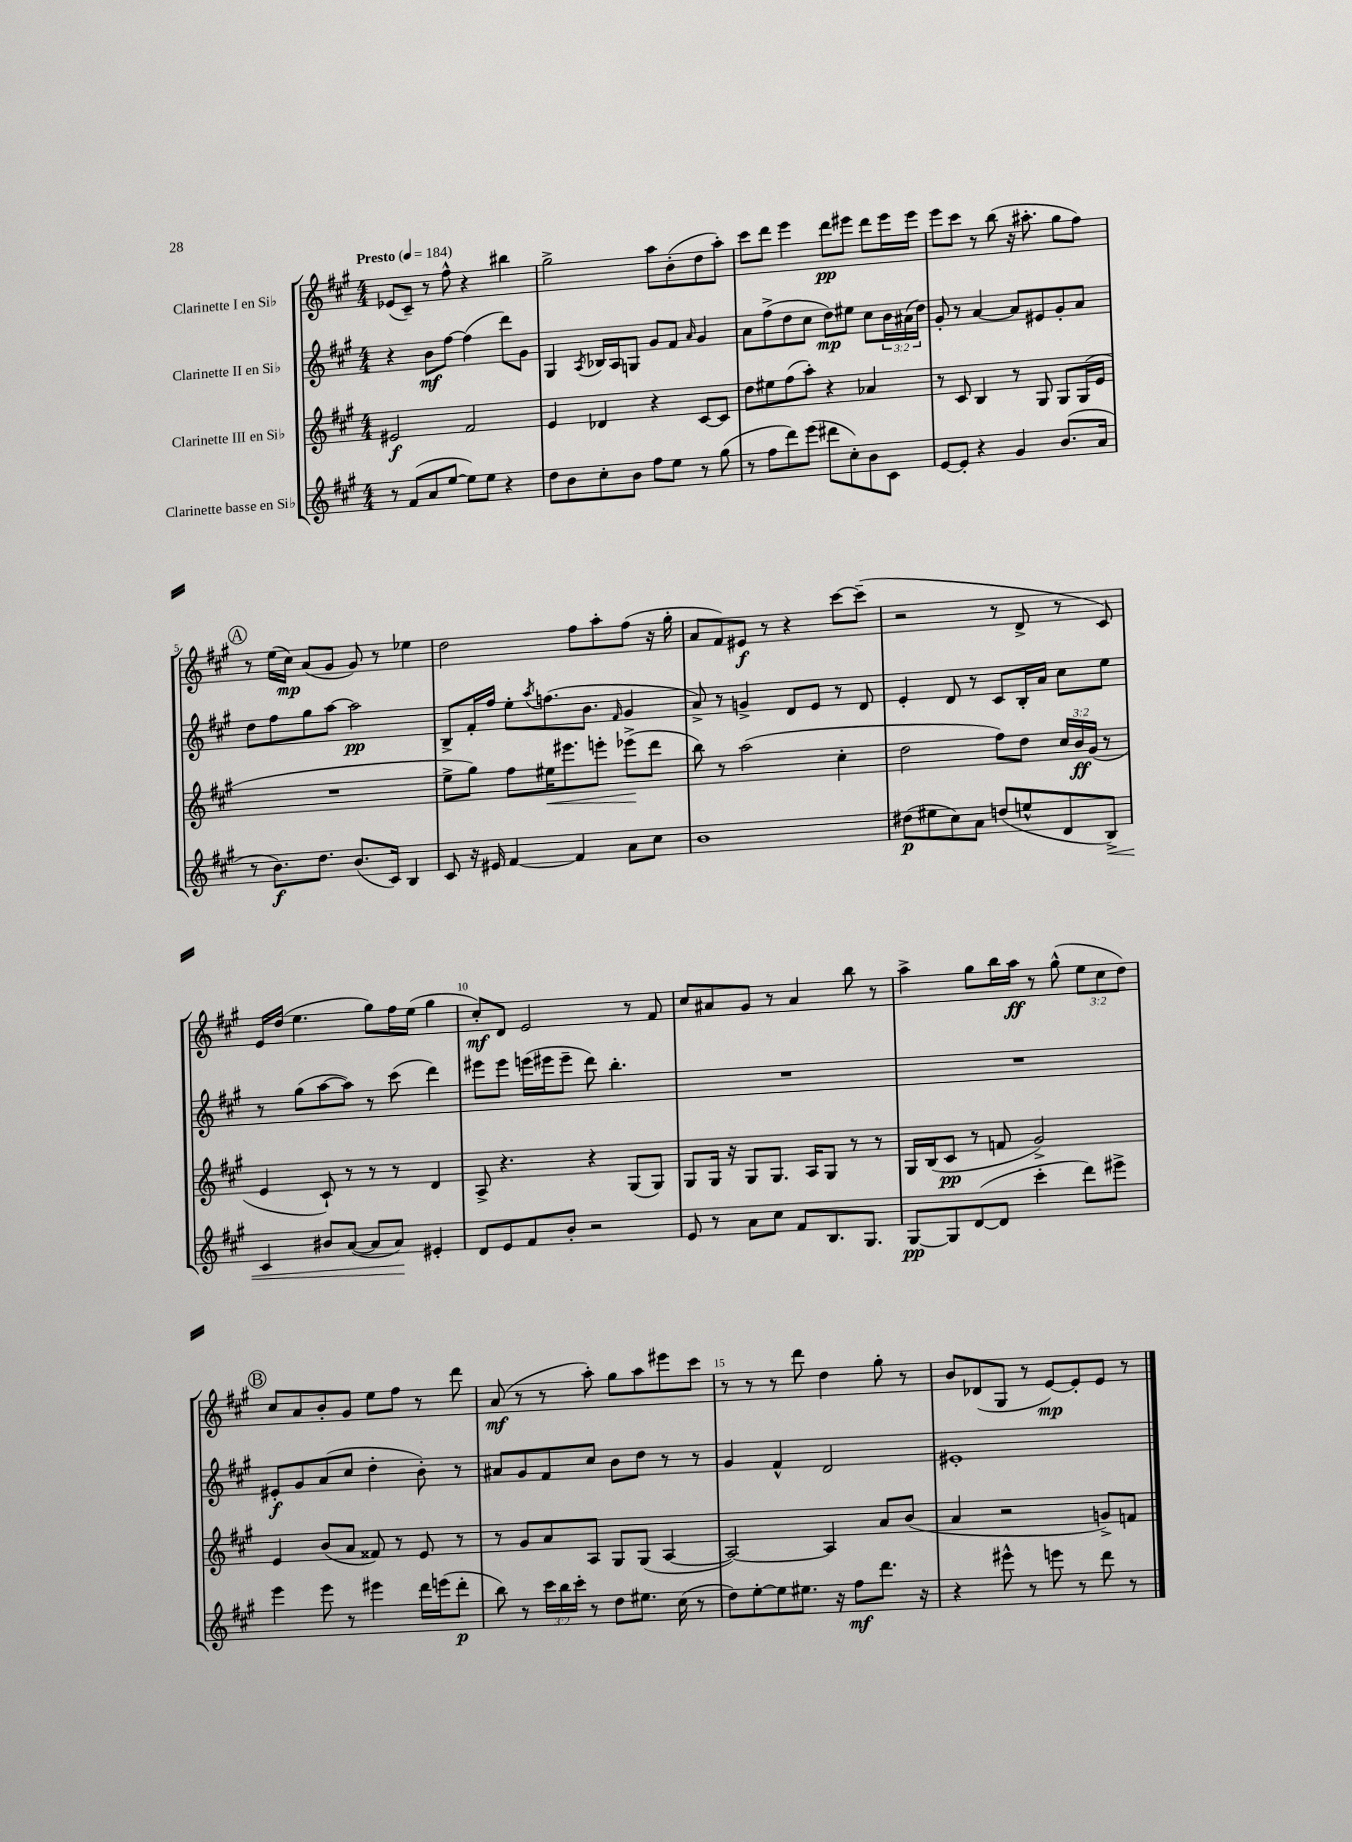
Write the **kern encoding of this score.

**kern	**kern	**kern	**kern
*staff4	*staff3	*staff2	*staff1
*clefG2	*clefG2	*clefG2	*clefG2
*k[f#c#g#]	*k[f#c#g#]	*k[f#c#g#]	*k[f#c#g#]
*M4/4	*M4/4	*M4/4	*M4/4
*MM184	*MM184	*MM184	*MM184
8r	2e#/	4r	(8e-/L
(8f#/L	.	.	8c#~/J)
8a/	.	8b\L	8r
[8ee/J	.	[8ff#\J	8ff#^^\
8ee\]L)	2f#/	(4ff#\]	4r
8ee\J	.	.	.
4r	.	8ddd\L)	4bb#\
.	.	8g#\J	.
=	=	=	=
8dd\L	4e/	4G#/	2gg#^\
8b\	.	.	.
.	.	8qA/	.
8cc#'\	4d-/	16B-/LL	.
.	.	16A/J	.
8b\J	.	8G/J	.
8ff#\L	4r	8g#/L	8aa\L
8ee\J	.	8f#/J	(8b'\
.	.	16qqa/	.
8r	[8c#/L	4g#/	8dd\
(8gg#\	8c#/]J	.	8aa'\J)
=	=	=	=
8r	8dd\L	8a\L	8ccc#\L
8ff#\L	8ee#\	(8ff#^\	8ddd\J
8ddd\)	(8ff#\	8dd\	4eee\
(8eee\J	8aa'\J)	8cc#\J	.
8ddd#\L	4r	8dd\L)	8ddd\L
8cc#'\)	.	8ee#\J	8eee#\J
8b\	4a-/	8cc#\L	8ddd\L
8c#\J	.	24b\L	16eee#\L
.	.	(24a#\	.
.	.	.	16eee#\JJ
.	.	24dd\JJ)	.
=	=	=	=
[8e/L	8r	8g#'/	8eee\L
8e'/]J	8c#/	8r	8ccc#\J
4r	4B/	[4a/	8r
.	.	.	(8bb\
4g#/	8r	8a/]L	16r
.	.	.	8.aa#'\
.	8G#/	8e#/	.
(8.b/L	8G#/L	8g#'/	8gg#\L
.	(16G#/L	8a/J	8ff#\J)
16a/Jk	16e/JJ	.	.
=	=	=	=
8r	1r	8dd\L	8r
8.b\L)	.	8ff#\	(16ee\LL
.	.	.	16cc#\JJ)
.	.	8gg#\	(8a/L
8.dd\J	.	.	.
.	.	[8aa\J	8g#/J
(8.b/L	.	2aa\]	8g#/)
.	.	.	8r
16c#/Jk)	.	.	.
4B/	.	.	4ee-\
=	=	=	=
8c#/	8ee^\L	8B^/L	2dd\
16r	8gg#\J)	16f#'/L	.
16e#/	.	16ff#/JJ	.
[4f#/	8ff#\L	8ee'\L	.
.	.	8qaa/	.
.	16ee#\K	(8.ff\	.
.	8.eee#\	.	.
4f#/]	.	.	8ff#\L
.	.	8.b\J	.
.	8eee'\J	.	8aa'\
.	.	16qqf#/	.
8a\L	(8eee-^\L	4g#/	(8ff#\J
8cc#\J	8ddd\J	.	16r
.	.	.	16gg#'\
=	=	=	=
1b	8bb\)	8a^/)	8a/L
.	8r	8r	8f#/)
.	(2aa\	4g^/	8e#/J
.	.	.	8r
.	.	8d/L	4r
.	.	8e/J	.
.	4cc#'\	8r	[8ccc#\L
.	.	8d/	(8ccc#~\]J
=	=	=	=
(8dd#\L	2dd\	4e'/	2r
8ee#\	.	.	.
8cc#\)	.	8d/	.
8a\J	.	8r	.
(8dd/L	8ff#\L)	8c#/L	8r
8ee^^/	8dd\J	16B'/L	8d^/
.	.	16a/JJ	.
8d/	24cc#/LL	8cc#\L	8r
.	24b/	.	.
.	(24g#/JJ	.	.
8B^/J)	8r	8ee\J	8c#/)
=	=	=	=
4c#/	4e/	8r	16e/LL
.	.	.	(16dd/JJ
.	.	(8gg#\L	4.ee\
8b#/L	8c#`/)	[8aa\	.
([8a/J	8r	8aa\]J)	.
8a/]L	8r	8r	8gg#\L)
8a/J)	8r	(8ccc#\	16ff#\L
.	.	.	(16ee\JJ
4e#'/	4d/	4ddd\)	4gg#\
=	=	=	=
8d/L	8A^/	8eee#\L	8cc#'/L)
8e/	4.r	8eee#\J	8d/J
8f#/	.	(16eee\LL	2e/
.	.	16eee#\J	.
8b'/J	.	8eee#~\J	.
2r	4r	8ddd\)	.
.	.	4.bb'\	.
.	(8G#/L	.	8r
.	8G#/J)	.	8f#/
=	=	=	=
8e/	8G#/L	1r	8cc#/L
8r	16G#/Jk	.	8a#/
.	16r	.	.
8a\L	8G#/L	.	8g#/J
8cc#\J	8.G#/J	.	8r
8f#/L	.	.	4a#/
.	16A/LK	.	.
8.B/	8G#/J	.	.
.	8r	.	8bb\
8.G#/J	.	.	.
.	8r	.	8r
=	=	=	=
[8G#/L	16G#/LL	1r	4aa^\
.	(16B/J	.	.
8G#/]	8c#/J	.	.
([8d/	8r	.	8gg#\L
8d/]J	8f/	.	16bb\L
.	.	.	16aa\JJ
4ccc#'\	2g#^/)	.	8r
.	.	.	(8gg#^^\
8ddd\L)	.	.	12ee\L
.	.	.	12cc#\
8eee#^\J	.	.	.
.	.	.	12dd\J)
=	=	=	=
4eee\	4e/	8e#'/L	8cc#/L
.	.	8g#/	8a/
8eee\	(8b/L	(8a/	8b'/
8r	8a/J	8cc#/J	8g#/J
4eee#\	8f##/)	4dd'\	8ee\L
.	8r	.	8ff#\J
16ddd\LL	8e/	8b'\)	8r
(16eee\J	.	.	.
8ddd'\J	8r	8r	8ddd\
=	=	=	=
8bb\)	8r	8a#/L	(8a/
8r	8g#/L	8g#/	8r
24ccc#\LL	8a/	8f#/	8r
24bb\	.	.	.
24ccc#'\JJ	.	.	.
8r	8A/J	8cc#/J	8aa'\)
8dd\L	8G#/L	8b\L	8gg#\L
8.ee#\J	(8G#/J	8dd\J	8aa\
.	[4A/	8r	8eee#\
(16cc#\	.	.	.
8r	.	8r	8ccc#\J
=	=	=	=
8dd\L)	2A/_)	4g#/	8r
[8ee'\	.	.	8r
8ee\]	.	4f#^^/	8r
8.ee#\J	.	.	8ddd\
.	4A/]	2d/	4dd\
16r	.	.	.
8ff#\L	.	.	.
8.ddd\J	8a/L	.	8gg#'\
.	(8b/J	.	8r
16r	.	.	.
=	=	=	=
4r	4a/	1e#'	8b/L
.	.	.	(8d-/
8eee#^^\	2r	.	8G#/J
8r	.	.	8r
8eee\	.	.	[8e/L)
8r	.	.	8e'/]
8ddd\	8g^/L)	.	8e/J
8r	8f/J	.	8r
==	==	==	==
*-	*-	*-	*-
